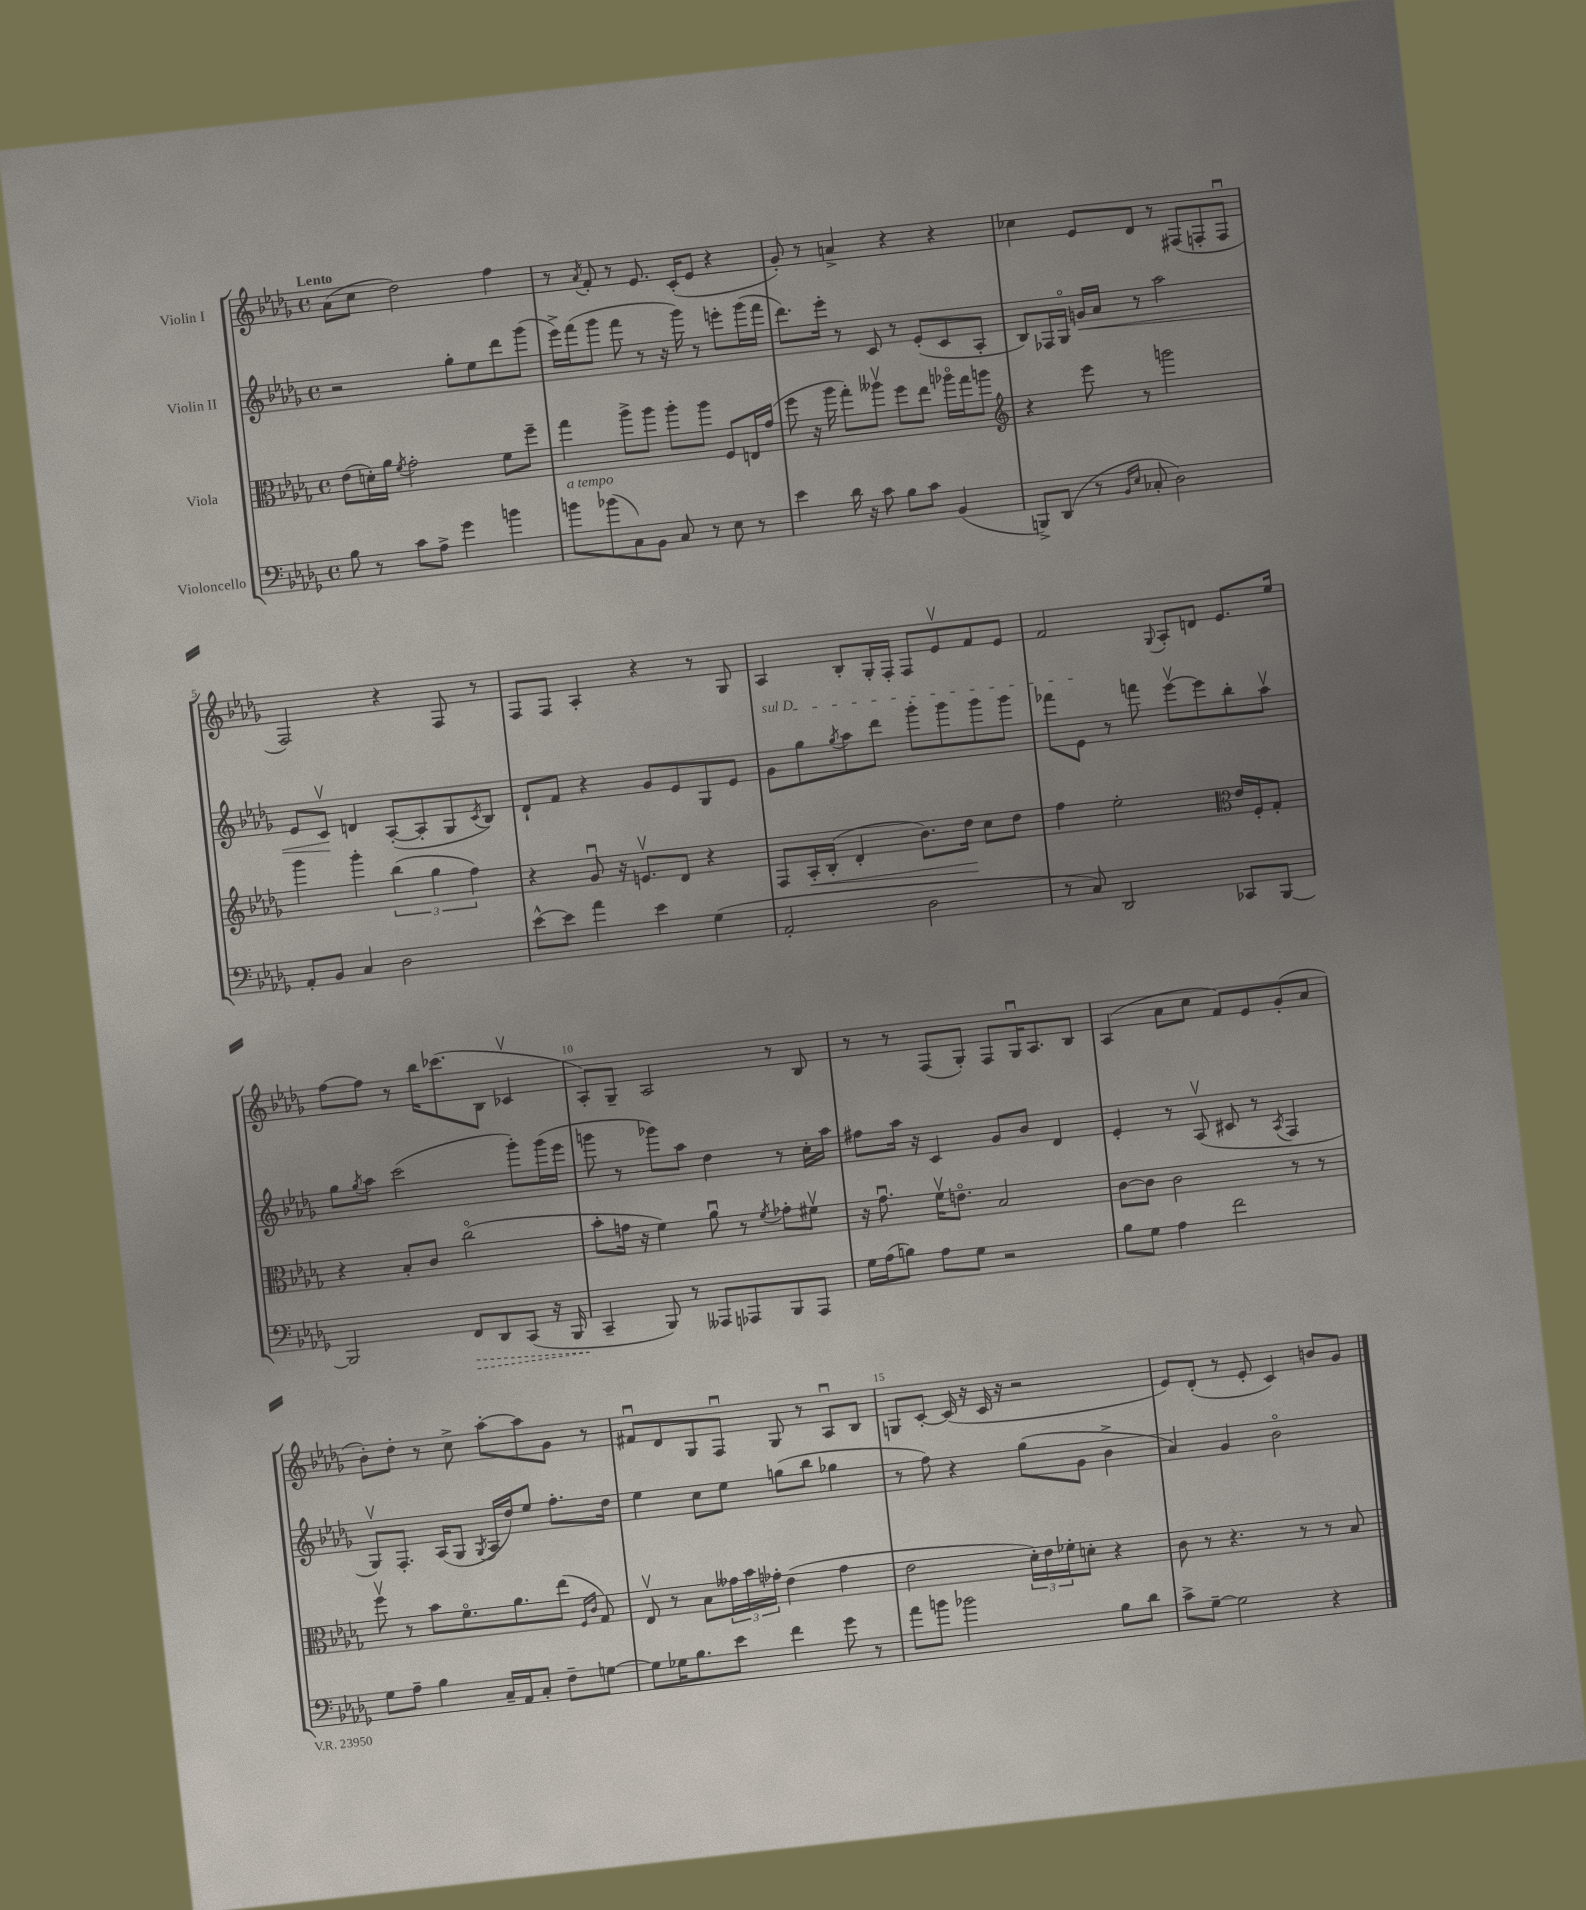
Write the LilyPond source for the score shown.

<<
\new StaffGroup <<
\new Staff = "s0" \with { instrumentName = "Violin I" } {
    \clef treble \key des \major \defaultTimeSignature \time 4/4 \tempo "Lento"
    aes'8( c''8 des''2) f''4 |
    r8 \acciaccatura { aes'8 } f'8-. r8 ees'8. c'16-.( ees'8 r4 |
    ges'8-.) r8 a'4-> r4 r4 |
    ces''4 ees'8 des'8 r8 fis8( f8-. f8\downbow |
    f2) r4 f8 r8 |
    f8 f8 aes4-. r4 r8 ges8 |
    aes4 bes8-. ges16-. f16-. f8 ees'8\upbow f'8 ees'8 |
    f'2 \appoggiatura { ges8 } aes8-. d'8 ees'8. ees''16 |
    f''8~ f''8 r8 bes''16 ces'''8.( bes8 ces'4\upbow |
    aes8-.) ges8-- aes2 r8 bes8 |
    r8 r8 f8( ges8-.) f8 ges16\downbow aes8. bes8 |
    aes4( aes'8 c''8 f'8) ees'8 ges'8-.( aes'8 |
    bes'8-.) des''8-. r8 c''8-> aes''8~-. aes''8 ges'8 r8 |
    fis'8\downbow des'8 ges8 f8\downbow ges8 r8 aes8\downbow bes8 |
    g8 c'8~-. c'16( r16 c'16 r16 r2 |
    ees'8) des'8-.( r8 ees'8-. c'4) b'8 ges'8 \bar "|." |
}
\new Staff = "s1" \with { instrumentName = "Violin II" } {
    \clef treble \key des \major \defaultTimeSignature \time 4/4
    r2 ges''8-. ees''8 des'''8 ges'''8( |
    ees'''16->) f'''16( ges'''8 f'''8 r8 r16 ges'''16) r8 e'''8-. ges'''16( f'''16 |
    des'''8.) ees'''16-. r8 c'8 r8 ees'8-.( c'8 aes8-. |
    bes8) fes16 ges16\flageolet g'16\< aes'16 r8 aes''2 |
    ees'8 c'8\upbow\! d'4 aes8~-.( aes8-. ges8 \acciaccatura { c'8 } bes8) |
    des'8-! f'8 r4 ges'8 ees'8 ges8 ees'8 |
    \once \override TextSpanner.bound-details.left.text = \markup { \italic "sul D" } ges'8\startTextSpan ges''8 \acciaccatura { ges''8 } aes''8 des'''8 ges'''8-. ges'''8 ges'''8 ges'''8 |
    fes'''8 ees'8\stopTextSpan r8 f'''8 ees'''8~\upbow ees'''8 bes''8-. aes''8\upbow |
    ges''8 \acciaccatura { ges''8 } aes''8 c'''2( ges'''8-.) ges'''16( ees'''16 |
    g'''8 r8 ges'''8) aes''8 des''4 r8 c''16-. aes''16 |
    fis''8 aes''16 r16 c'4 ges'8 bes'8 des'4 |
    ees'4-. r8 aes8\upbow( cis'8 r8 \acciaccatura { aes8 } f4 |
    ges8\upbow) f8.-. aes16( ges8 \acciaccatura { ges8 } aes16 des''16) ees''8 f''8.-. des''16 |
    ees''4 c''8 ees''8 g''8( bes''8 ges''4 |
    r8 f''8) r4 ges''8( ges'8 bes'4-> |
    aes'4) ges'4 bes'2\flageolet \bar "|." |
}
\new Staff = "s2" \with { instrumentName = "Viola" } {
    \clef alto \key des \major \defaultTimeSignature \time 4/4
    ees'8( d'16-.) aes'16 \acciaccatura { f'8 } ges'2-. f'8 f''8-- |
    ges''4 aes''8-> aes''8 aes''8-. aes''8 f8 e16 ges'16( |
    f''8 r16 aes''16 ges''8-.) aeses''8\upbow f''8 ees''8 aes''16\flageolet ges''16 a''8 |
    \clef treble r4 ees'''8 r8 g'''2 |
    ges'''4 ges'''4-. \tuplet 3/2 { bes''4( ges''4 f''4) } |
    r4 ges'8\downbow r16 e'8.\upbow des'8 r4 |
    f8 aes16-.\< bes16-.( des'4-. bes'8.) des''16\! c''8 des''8 |
    f''4 ees''2-. \clef alto ees'16 f16-. ges8-. |
    r4 bes8-. c'8 c''2\flageolet( |
    bes'8-. g'16 r16 f'4) aes'8\downbow r8 \acciaccatura { f'8 } ges'8-. fis'8\upbow |
    r16 ges'8.\downbow f'16\upbow e'8.\flageolet bes2 |
    c'8~ c'8 c'2 r8 r8 |
    f''8\upbow r8 bes'8 f'8.\flageolet aes'8. ees''8( \grace { f16 c'16 } ges8) |
    ees8\upbow r8 bes8 \tuplet 3/2 { geses'16 bes'16 ges'16-. } ees'4( ges'4 |
    ees'2 \tuplet 3/2 { des'16-.) ees'16 fes'16-. } d'8-. r4 |
    c'8 r8 r4. r8 r8 bes8 \bar "|." |
}
\new Staff = "s3" \with { instrumentName = "Violoncello" } {
    \clef bass \key des \major \defaultTimeSignature \time 4/4
    bes8 r8 c'8 aes8-> ges'4 b'4 |
    b'8^\markup { \italic "a tempo" } bes'8( c8) bes,8 c8 r8 ees8 r8 |
    ees'4 des'16 r16 c'8 bes8 c'8 bes,4( |
    b,,8->) des,8( r8 \grace { bes,16 ees16 } ces8-. des2) |
    aes,8-. bes,8 c4 des2 |
    ees'8~-^ ees'8 aes'4 ees'4 ges4( |
    aes,2-. des2 |
    r8 c8) des,2 ces,8 bes,,8~ |
    bes,,2 \once \override Hairpin.style = #'dashed-line f,8\> des,8 c,8( r16 bes,,16 |
    c,4--\! bes,,8) r8 aeses,,8 aes,,8 bes,,8 aes,,8 |
    ges16 aes16( b8) aes8 ges8 r2 |
    bes8 ges8 aes4 f'2 |
    ges8 aes8-- bes4 c16-- aes,16 c8-. f8-- g8~ |
    g8 ges16 bes8. ees'8 f'4 ges'8 r8 |
    aes'8 b'8 bes'2 bes8 des'8 |
    c'8-> ges8~-- ges2 r4 \bar "|." |
}
>>
>>
\layout { \context { \Score \override BarNumber.break-visibility = ##(#f #t #t) barNumberVisibility = #(every-nth-bar-number-visible 5) } }
